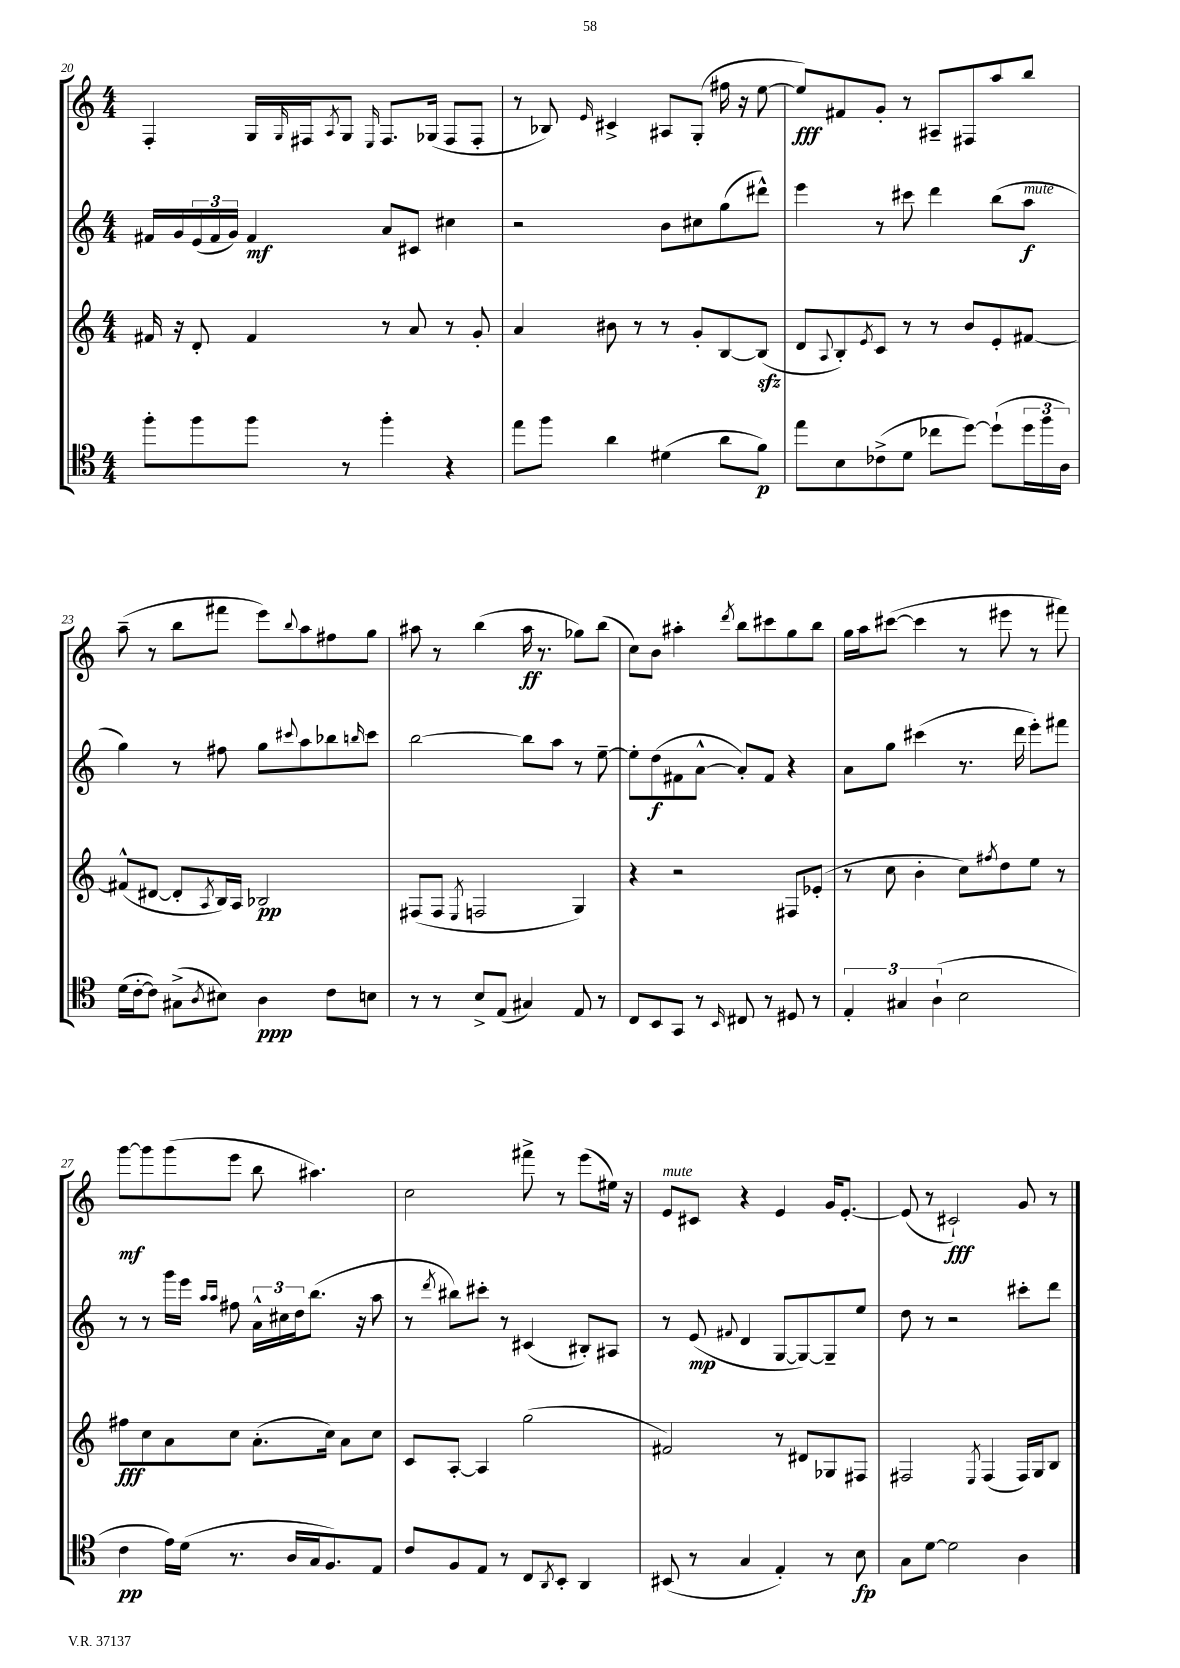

**kern	**kern	**kern	**kern
*staff4	*staff3	*staff2	*staff1
*clefC4	*clefG2	*clefG2	*clefG2
*k[]	*k[]	*k[]	*k[]
*M4/4	*M4/4	*M4/4	*M4/4
8ff'	16f#	16f#	4F'
.	16r	16g	.
8ff	8d'	(24e	.
.	.	24f#	.
.	.	24g)	.
8ff	4f#	4f#	16G
.	.	.	16qqG
.	.	.	16F#
.	.	.	8qA
8r	.	.	8G
.	.	.	16qqE
4ff'	8r	8a	8.F#
.	8a	8c#	.
.	.	.	(16G-
4r	8r	4cc#	8F#
.	8g'	.	8F#'
=	=	=	=
8ee	4a	2r	8r
8ff	.	.	8B-)
.	.	.	16qqe
4a	8b#	.	4c#^
.	8r	.	.
(4d#	8r	8b	8A#
.	8g'	8cc#	(8G'
8a	[8B	(8gg	16ff#
.	.	.	16r
8f)	(8B]	8ddd#^^)	[8ee
=	=	=	=
8ee	8d	4eee	8ee])
.	8qqA	.	.
8B	8B')	.	8f#
.	8qe	.	.
(8c-^	8c	8r	8g'
8d	8r	8ccc#	8r
8cc-	8r	4ddd	8A#~
[8dd)	8b	.	8F#
(8dd`]	8e'	(8bb	8aa
24dd	[8f#	8aa	8bb
24ff	.	.	.
24A)	.	.	.
=	=	=	=
(16d	(8f#^^]	4gg)	(8aa~
[16c'	.	.	.
8c])	[8d#	.	8r
(8G#^	8d#']	8r	8bb
8qA	8qA	.	.
8B#)	16B)	8ff#	8fff#
.	16A	.	.
4A	2B-	8gg	8eee)
.	.	8qqccc#	8qqbb
.	.	8aa	8aa
8c	.	8bb-	8ff#
.	.	16qqbb	.
8B	.	8ccc#	8gg
=	=	=	=
8r	(8F#	[2bb	8aa#
8r	8F#	.	8r
.	8qE	.	.
8B^	2F	.	(4bb
(8E	.	.	.
4G#)	.	8bb]	16aa#
.	.	.	8.r
.	.	8aa	.
8E	4G)	8r	8gg-)
8r	.	[8ee~	(8bb
=	=	=	=
8C	4r	8ee']	8cc)
8BB	.	(8dd	8b
8GG	2r	8f#	4aa#'
8r	.	[8a^^	.
16qqBB	.	.	8qddd
8C#	.	8a'])	8bb
8r	.	8f#	8ccc#
8D#	8F#	4r	8gg
8r	(8e-'	.	8bb
=	=	=	=
6E'	8r	8a	16gg
.	.	.	16aa
.	8cc	8gg	([8ccc#
6G#	.	.	.
.	4b'	(4ccc#	4ccc#]
(6A`	.	.	.
2B	8cc)	8.r	8r
.	8qff#	.	.
.	8dd	.	8eee#
.	.	16ddd	.
.	8ee	8eee')	8r
.	8r	8fff#	8fff#)
=	=	=	=
4c	8ff#	8r	[8ggg
.	8cc	8r	8ggg]
16e)	8a	16ggg	(8ggg
(16d	.	16eee	.
.	.	16qqaa	.
.	.	16qqaa	.
8.r	8cc	8ff#	8eee
.	(8.a'	24a^^	8bb
.	.	24cc#	.
16A	.	.	.
.	.	24dd	.
16G	.	(8.bb	4.aa#)
8.F)	16cc)	.	.
.	8a	.	.
.	.	16r	.
8E	8cc	8aa	.
=	=	=	=
8c	8c	8r	2cc
.	.	8qddd	.
8F	[8A'	8bb#)	.
8E	4A]	8ccc#'	.
8r	.	8r	.
8C	(2gg	(4c#	8fff#^
8qAA	.	.	.
8BB'	.	.	8r
4AA	.	8B#')	(8eee
.	.	8A#	16ee#)
.	.	.	16r
=	=	=	=
(8BB#	2f#)	8r	8e
8r	.	(8e	8c#
.	.	8qqf#	.
4G	.	4d	4r
4E')	8r	[8G	4e
.	8d#	8G_)	.
8r	8G-	8G~]	16g
.	.	.	[8.e'
8B	8F#	8ee	.
=	=	=	=
8G	2F#	8dd	(8e]
[8d	.	8r	8r
2d]	.	2r	2c#`)
.	8qE	.	.
.	(4F#	.	.
4A	16F#)	8ccc#'	8g
.	16G	.	.
.	8B	8ddd	8r
==	==	==	==
*-	*-	*-	*-
